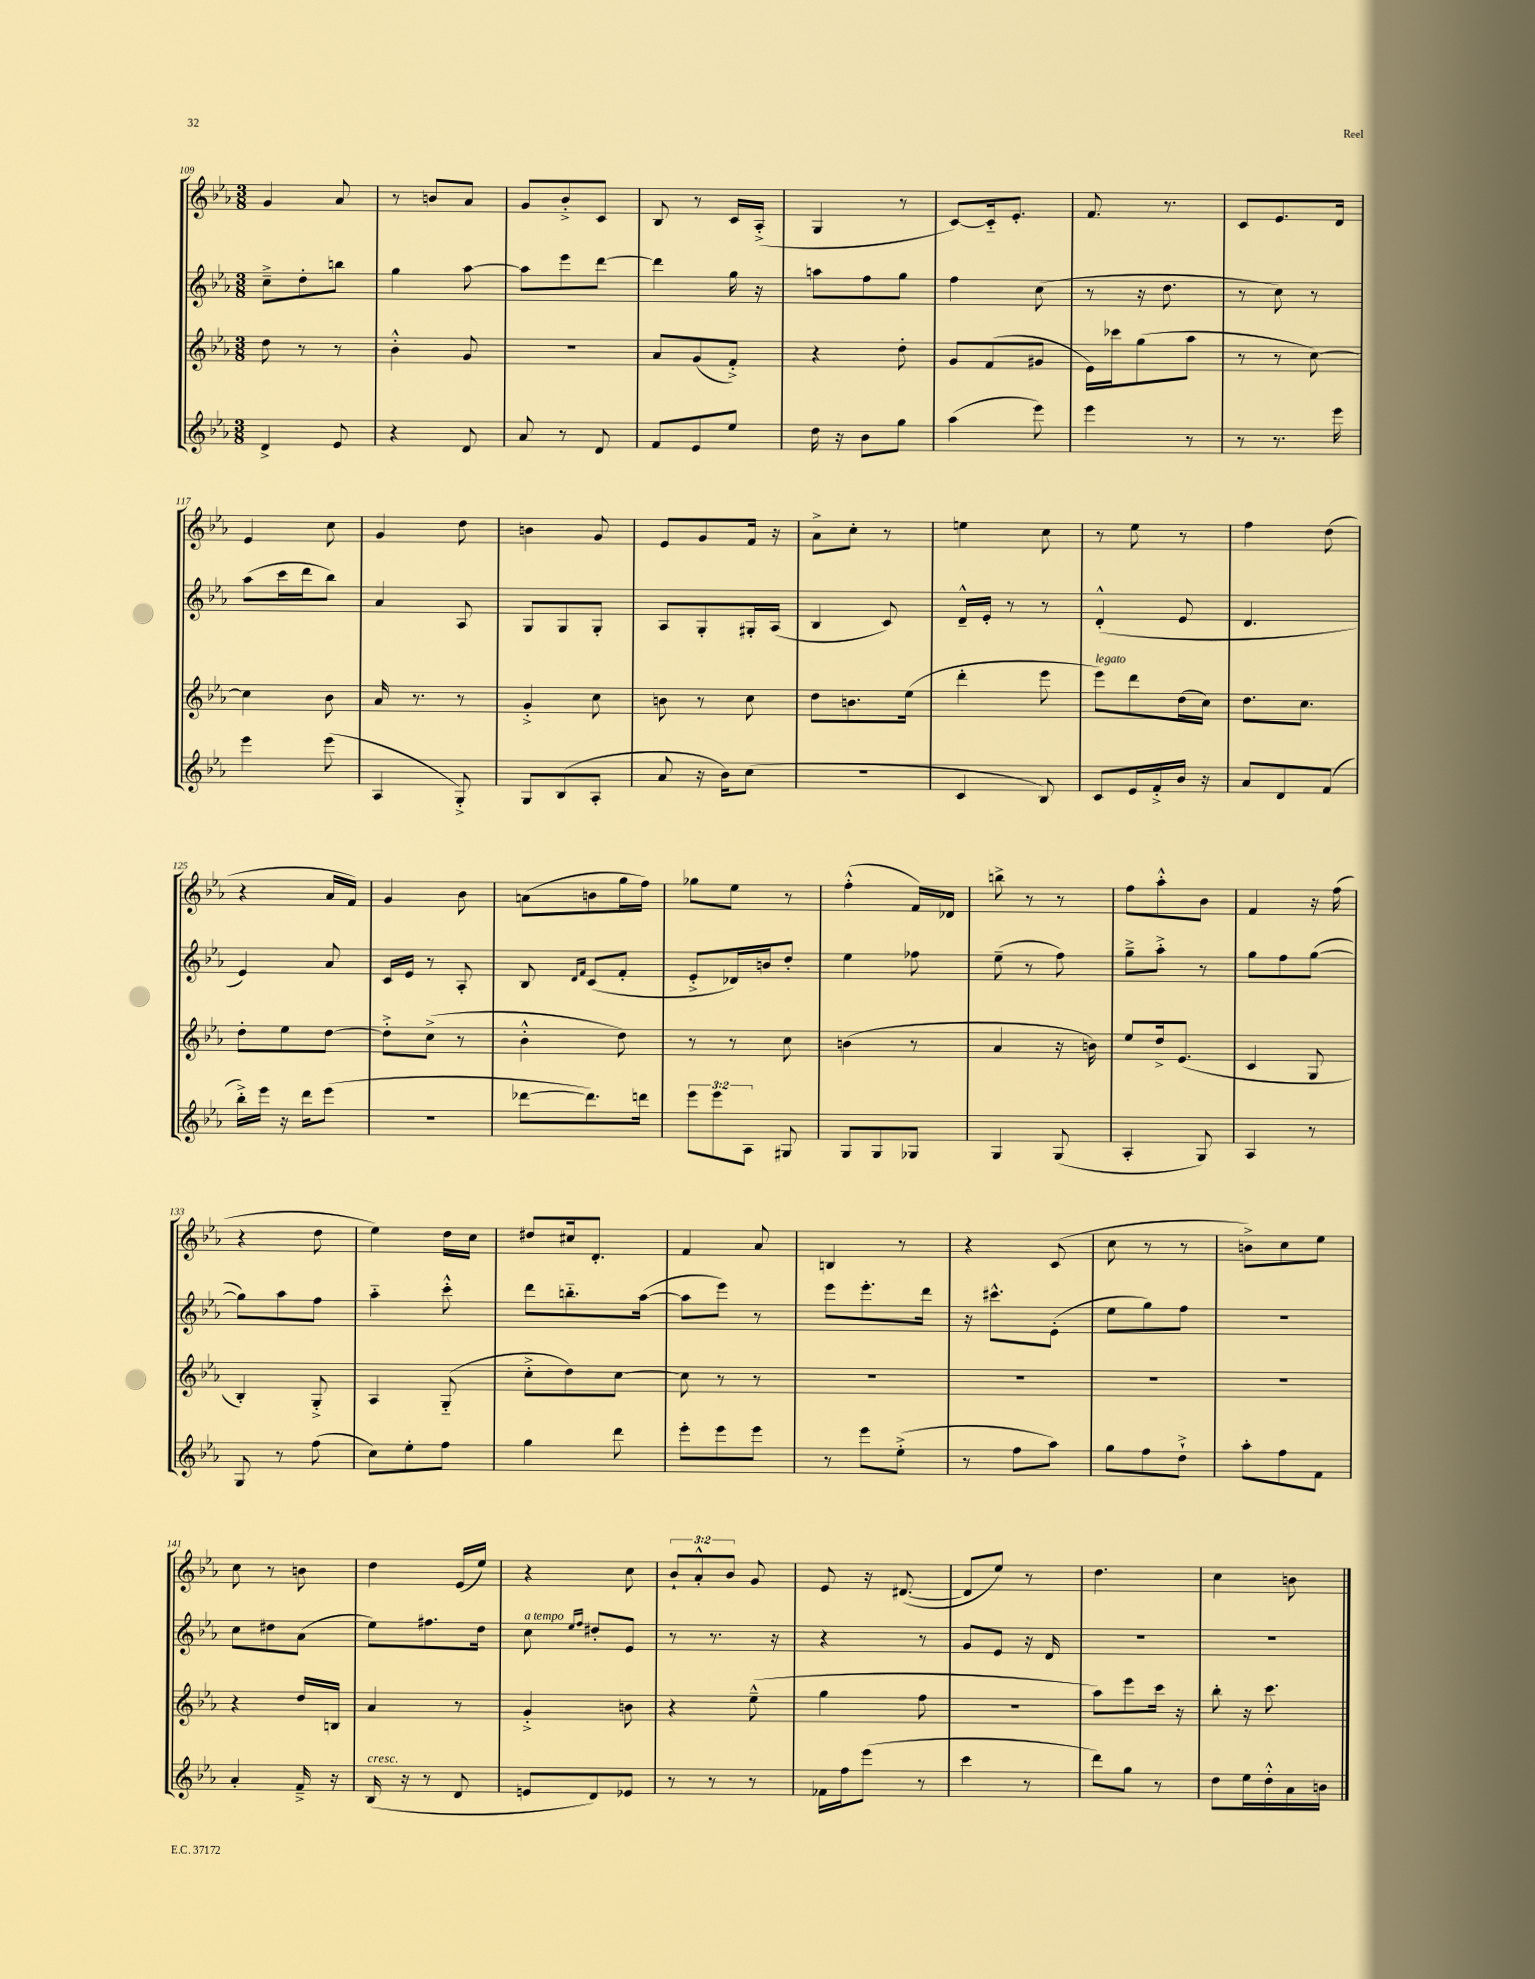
<<
\new StaffGroup <<
\new Staff = "s0" {
    \clef treble \key ees \major \numericTimeSignature \time 3/8 \override Staff.TupletNumber.text = #tuplet-number::calc-fraction-text
    \autoBeamOff g'4 aes'8 |
    r8 b'8[ aes'8] |
    g'8[ bes'8-.-> c'8] |
    bes8 r8 c'16[ aes16]-.->( |
    g4 r8 |
    c'8[~) c'16-_ ees'8.]-. |
    f'8. r8. |
    c'8[ ees'8. d'16] |
    ees'4 c''8 |
    g'4 d''8 |
    b'4 g'8 |
    ees'8[ g'8 f'16] r16 |
    aes'8[-> c''8]-. r8 |
    e''4 c''8 |
    r8 ees''8 r8 |
    f''4 d''8( |
    r4 aes'16[ f'16]) |
    g'4 bes'8 |
    a'8[( b'8 g''16 f''16]) |
    ges''8[ ees''8] r8 |
    f''4-.-^( f'16[) des'16] |
    b''8-> r8 r8 |
    f''8[ aes''8-.-^ bes'8] |
    f'4 r16 f''16( |
    r4 d''8 |
    ees''4) d''16[ c''16] |
    dis''8[ cis''16 d'8.]-. |
    f'4 aes'8 |
    b4 r8 |
    r4 c'8( |
    c''8 r8 r8 |
    b'8[->) c''8 ees''8] |
    c''8 r8 b'8 |
    d''4 ees'16[( ees''16]) |
    r4 c''8 |
    \tuplet 3/2 { bes'8[-! aes'8-.-^ bes'8] } g'8 |
    ees'8 r16 dis'8.~( |
    dis'8[ ees''8]) r8 |
    d''4. |
    c''4 b'8 \bar "|." |
}
\new Staff = "s1" {
    \clef treble \key ees \major \numericTimeSignature \time 3/8
    \autoBeamOff c''8[---> d''8-. b''8] |
    g''4 aes''8~ |
    aes''8[ ees'''8 d'''8]~ |
    d'''4 g''16 r16 |
    a''8[ f''8 g''8] |
    f''4 c''8( |
    r8 r16 d''8. |
    r8 c''8) r8 |
    aes''8[( c'''16 d'''16 bes''8]) |
    aes'4 aes8 |
    g8[ g8 g8]-. |
    aes8[ g8-. gis16-. aes16]( |
    bes4 c'8) |
    d'16[---^ ees'16]-. r8 r8 |
    d'4-.-^( ees'8 |
    d'4. |
    ees'4) aes'8 |
    c'16[ ees'16] r8 aes8-. |
    bes8 \grace { d'16[ f'16] } c'8[( f'8]-. |
    ees'8[-.-> des'16) b'16 d''8]-. |
    ees''4 fes''8 |
    ees''8--( r8 f''8) |
    g''8[---> aes''8]-.-> r8 |
    g''8[ f''8 g''8]~( |
    g''8[) aes''8 f''8] |
    aes''4-_ c'''8-.-^ |
    d'''8[ b''8.-_ aes''16]~( |
    aes''8[ ees'''8]) r8 |
    ees'''8[ ees'''8.-. d'''16] |
    r16 cis'''8.[-^ ees'8]-.( |
    ees''8[ g''8) f''8] |
    R4. |
    c''8[ dis''8 aes'8]( |
    ees''8[) fis''8. d''16] |
    c''8^\markup { \italic "a tempo" } \grace { ees''16[ f''16] } dis''8[-. ees'8] |
    r8 r8. r16 |
    r4 r8 |
    g'8[ ees'8] r16 d'16 |
    R4. |
    R4. \bar "|." |
}
\new Staff = "s2" {
    \clef treble \key ees \major \numericTimeSignature \time 3/8
    \autoBeamOff d''8 r8 r8 |
    bes'4-.-^ g'8 |
    R4. |
    aes'8[ g'8( f'8]-.->) |
    r4 d''8-. |
    g'8[ f'8( gis'8] |
    ees'16[) ces'''16 g''8( aes''8] |
    r8 r8 c''8~) |
    c''4 bes'8 |
    aes'16 r8. r8 |
    g'4-.-> c''8 |
    b'8 r8 c''8 |
    d''8[ b'8. ees''16]( |
    d'''4-. ees'''8 |
    ees'''8[^\markup { \italic "legato" }) d'''8 d''16( c''16]) |
    d''8.[ c''8.] |
    d''8[-. ees''8 d''8]~ |
    d''8[-.-> c''8]->( r8 |
    bes'4-.-^ d''8) |
    r8 r8 c''8 |
    b'4( r8 |
    aes'4 r16 b'16) |
    ees''8[ d''16-> ees'8.]( |
    c'4 g8 |
    bes4-.) g8-.-> |
    aes4 g8-_( |
    c''8[-.-> d''8) c''8]~ |
    c''8 r8 r8 |
    R4. |
    R4. |
    R4. |
    R4. |
    r4 d''16[ b16] |
    aes'4 r8 |
    g'4-.-> b'8 |
    r4 ees''8---^( |
    g''4 f''8 |
    R4. |
    aes''8[) ees'''8 c'''16] r16 |
    bes''8-. r16 c'''8. \bar "|." |
}
\new Staff = "s3" {
    \clef treble \key ees \major \numericTimeSignature \time 3/8 \override Staff.TupletNumber.text = #tuplet-number::calc-fraction-text
    \autoBeamOff d'4-> ees'8 |
    r4 d'8 |
    aes'8 r8 d'8 |
    f'8[ ees'8 ees''8] |
    d''16 r16 bes'8[ g''8] |
    aes''4( ees'''8) |
    ees'''4 r8 |
    r8 r8. ees'''16 |
    ees'''4 ees'''8( |
    aes4 g8-.->) |
    g8[ bes8( aes8]-. |
    aes'8 r16 bes'16[) c''8]( |
    R4. |
    c'4 bes8) |
    c'8[ ees'16 f'16-.-> bes'16] r16 |
    aes'8[ d'8 f'8]( |
    bes''16[-.->) ees'''16] r16 d'''16[ ees'''8]( |
    R4. |
    des'''8[~ des'''8.) d'''16] |
    \tuplet 3/2 { ees'''8[ ees'''8 aes8] } gis8 |
    g8[ g8 ges8] |
    g4 g8( |
    aes4-. g8) |
    aes4 r8 |
    g8 r8 f''8( |
    c''8[) ees''8-. f''8] |
    g''4 d'''8 |
    ees'''8[-. ees'''8 ees'''8] |
    r8 ees'''8[ ees''8]-.->( |
    r8 f''8[ aes''8]) |
    g''8[ f''8 d''8]-!-> |
    aes''8[-. f''8 f'8] |
    aes'4-. f'16---> r16 |
    bes16^\markup { \italic "cresc." }( r16 r8 d'8 |
    e'8[ d'8) ees'8] |
    r8 r8 r8 |
    fes'16[ f''16 ees'''8]( r8 |
    c'''4 r8 |
    d'''8[) g''8] r8 |
    d''8[ ees''16 d''16-.-^ aes'16 b'16] \bar "|." |
}
>>
>>
\layout { \context { \Score currentBarNumber = #109 } }
